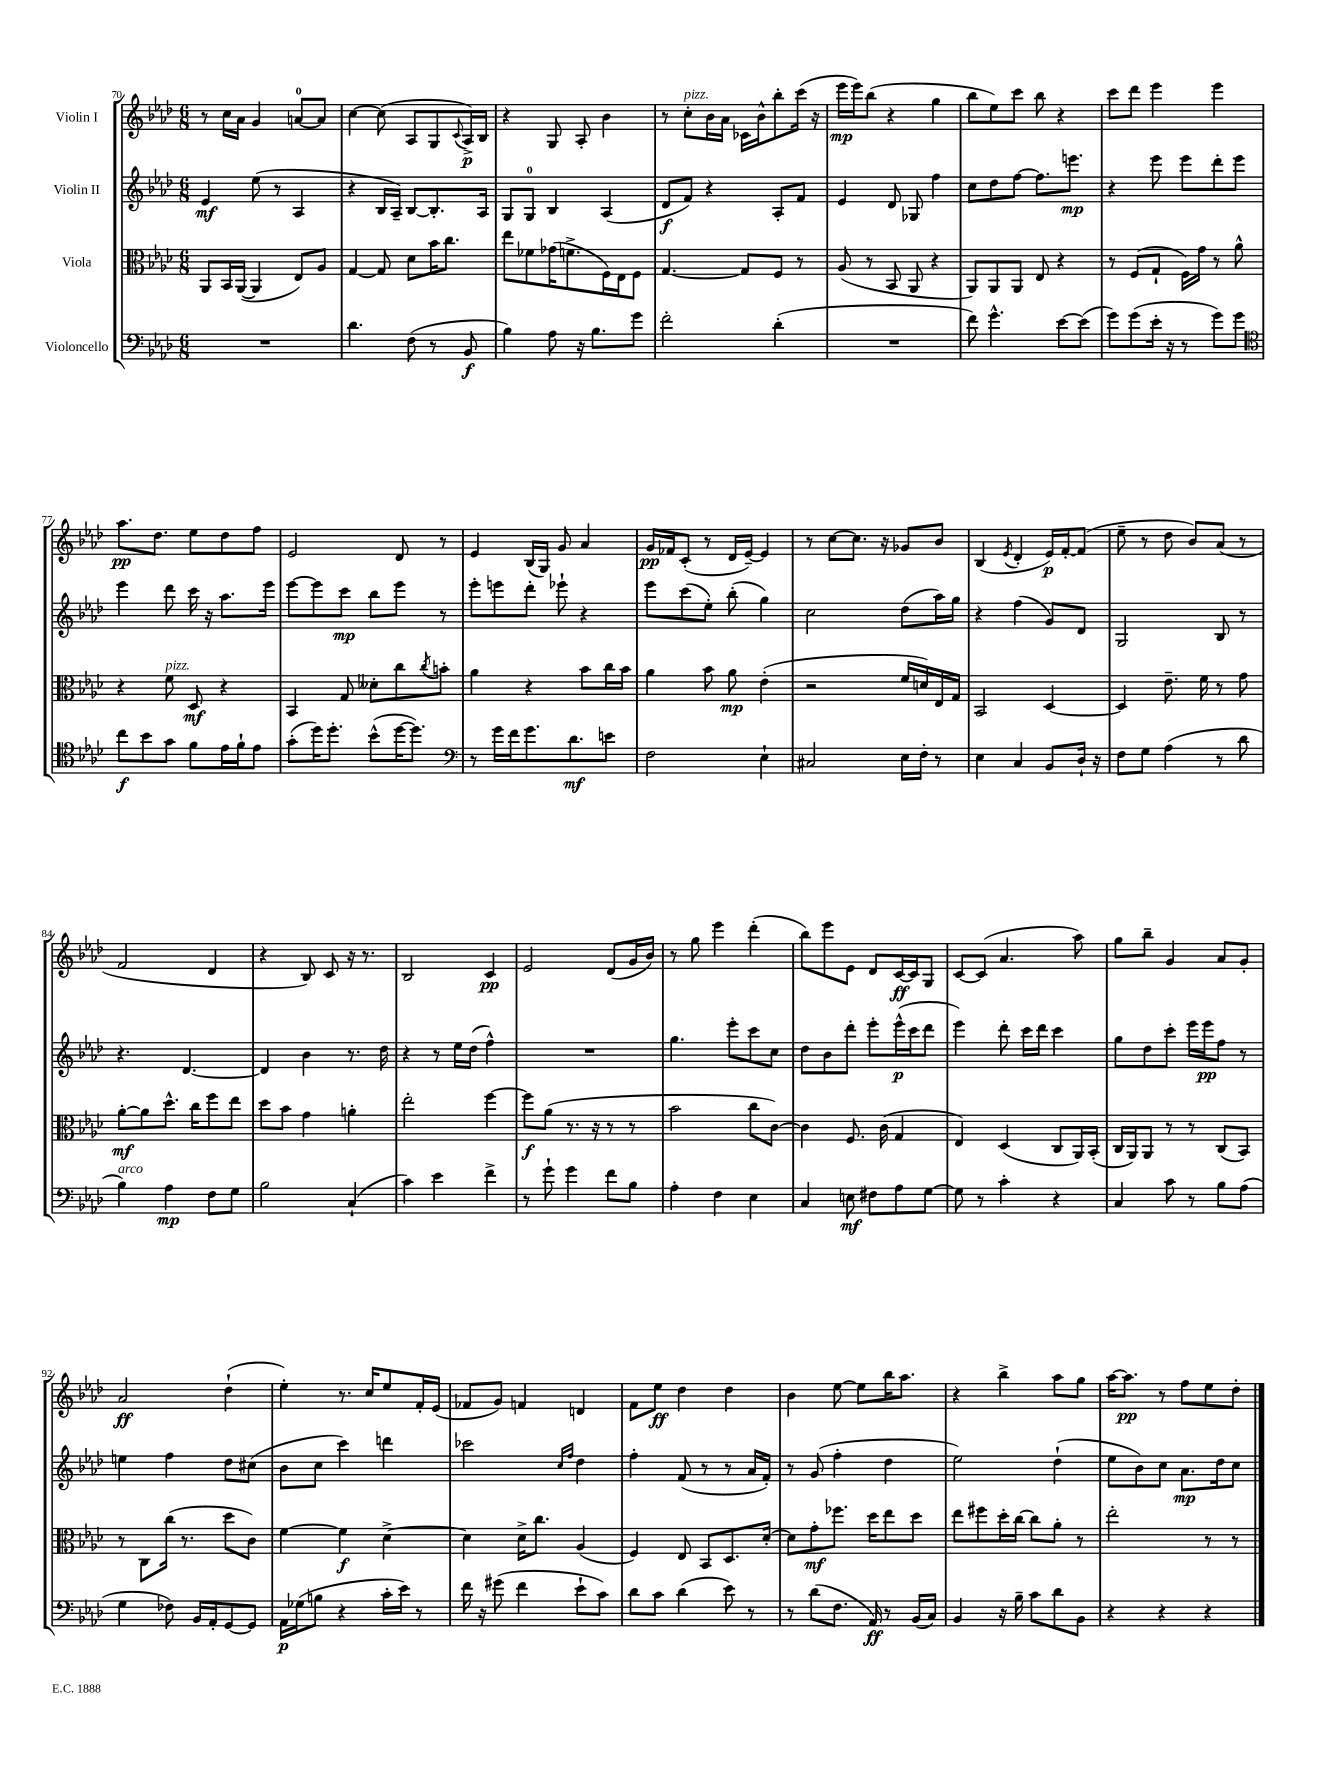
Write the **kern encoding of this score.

**kern	**kern	**kern	**kern
*staff4	*staff3	*staff2	*staff1
*clefF4	*clefC3	*clefG2	*clefG2
*k[b-e-a-d-]	*k[b-e-a-d-]	*k[b-e-a-d-]	*k[b-e-a-d-]
*M6/8	*M6/8	*M6/8	*M6/8
2.r	8AA-/L	4e-/	8r
.	16BB-/L	.	16cc\LL
.	([16AA-/JJ	.	16a-\JJ
.	4AA-/]	(8ee-\	4g/
.	.	8r	.
.	8E-/L)	4A-/	[8a/L
.	8A-/J	.	8a/]J
=	=	=	=
4.d-\	[4G/	4r	[4cc\
.	8G/]	16B-/LL	(8cc\]
.	.	16A-~/JJ)	.
(8F\	8d-\L	[8B-/L	8A-/L
8r	16b-\K	8.B-'/]	8G/
.	8.cc\J	.	.
.	.	.	8qqc/
8BB-/	.	.	16A-^/L)
.	.	16A-/Jk	16B-/JJ
=	=	=	=
4B-\)	8ee-\L	8G/L	4r
.	8f-\	8G/J	.
8A-\	(16g-\K	4B-/	8G/
.	8.f^\	.	.
16r	.	.	8A-'/
8.B-\L	.	.	.
.	16F\L)	(4A-/	4b-\
.	16E-\J	.	.
8g\J	8F\J	.	.
=	=	=	=
2f'\	[4.G/	8d-/L	8r
.	.	8f/J)	8cc'\L
.	.	4r	16b-\L
.	.	.	16a-\JJ
.	8G/]L	.	16c-\LL
.	.	.	16b-^^\J
(4d-'\	8F/J	8A-'/L	8bb-'\
.	8r	8f/J	(16ccc\Jk
.	.	.	16r
=	=	=	=
2.r	(8A-/	4e-/	16eee-\LL
.	.	.	16eee-\J)
.	8r	.	(8bb-\J
.	8BB-/	8d-/	4r
.	8AA-/	8G-/	.
.	4r	4ff\	4gg\
=	=	=	=
8f\)	8AA-/L)	8cc\L	8bb-\L
4.g^^\	8AA-/	8dd-\	8ee-\)
.	8AA-/J	[8ff\J	8ccc\J
.	8E-/	8.ff\]L	8bb-\
[8e-\L	4r	.	4r
.	.	8.eee\J	.
(8e-\]J	.	.	.
=	=	=	=
8g\L)	8r	4r	8ccc\L
(8g\	(8F/L	.	8ddd-\J
16e-'\Jk	8G`/J	8eee-\	4eee-\
16r	.	.	.
8r	16F\LL)	8eee-\L	.
.	16g\JJ	.	.
8g\L)	8r	8ddd-'\	4eee-\
8g\J	8a-^^\	8eee-\J	.
=	=	=	=
*clefC4	*	*	*
8cc\L	4r	4eee-\	8.aa-\L
8b-\	.	.	.
.	.	.	8.dd-\J
8g\J	8f\	8ddd-\	.
8f\L	8D-/	16ccc\	8ee-\L
.	.	16r	.
16e-\L	4r	8.aa-\L	8dd-\
16f`\J	.	.	.
8e-\J	.	.	8ff\J
.	.	16eee-\Jk	.
=	=	=	=
(8g'\L	4BB-/	[8eee-\L	2e-/
16dd-\K)	.	8eee-\]	.
8.dd-'\J	.	.	.
.	8G/	8ccc\J	.
(8b-^^\L	8d--'\L	8bb-\L	.
[16dd-\K	8cc\	8eee-\J	8d-/
8.dd-\]J)	.	.	.
.	8qcc/	.	.
.	8b'\J	8r	8r
=	=	=	=
*clefF4	*	*	*
8r	4a-\	8eee-'\L	4e-/
16g\LL	.	8eee\	.
16f\J	.	.	.
8.g\	4r	8ddd-'\J	(16B-/LL
.	.	.	16G/JJ)
.	.	8eee-`\	8g/
8.d-\	.	.	.
.	8b-\L	4r	4a-/
8e\J	16cc\L	.	.
.	16b-\JJ	.	.
=	=	=	=
2F\	4a-\	8eee-\L	16g/LL
.	.	.	16f-/J
.	.	(8ccc\	(8c'/J
.	8b-\	8ee-'\J)	8r
.	8a-\	(8bb-'\	16d-/LL
.	.	.	[16e-~/JJ)
4E-`\	(4e-'\	4gg\)	4e-/]
=	=	=	=
2C#/	2r	2cc\	8r
.	.	.	[8cc\L
.	.	.	8.cc\]J
.	.	.	16r
16E-\LL	16f/LL	(8dd-\L	8g-/L
16F'\JJ	16d/)	.	.
8r	16E-/	16aa-\L)	8b-/J
.	16G/JJ	16gg\JJ	.
=	=	=	=
4E-\	2BB-/	4r	(4B-/
.	.	.	8qe-/
4C/	.	(4ff\	4d-'/
8BB-/L	[4D-/	8g/L)	16e-/LL)
.	.	.	[16f'/J
16D-`/Jk	.	8d-/J	(8f/]J
16r	.	.	.
=	=	=	=
8F\L	4D-/]	2G/	8ee-~\
8G\J	.	.	8r
(4A-\	8.e-~\	.	8dd-\
.	.	.	8b-/L)
.	16f\	.	.
8r	8r	8B-/	(8a-/J
8d-\	8g\	8r	8r
=	=	=	=
4B-\)	[8a-'\L	4.r	2f/
.	8a-\]	.	.
4A-\	8.dd-^^\J	.	.
.	.	[4.d-/	.
.	16cc\LK	.	.
8F\L	8ff\	.	4d-/
8G\J	8ee-\J	.	.
=	=	=	=
2B-\	8dd-\L	4d-/]	4r
.	8b-\J	.	.
.	4g\	4b-\	8B-/)
.	.	.	8c/
(4C`/	4a'\	8.r	16r
.	.	.	8.r
.	.	16dd-\	.
=	=	=	=
4c\)	2ee-'\	4r	2B-/
4e-\	.	8r	.
.	.	16ee-\LL	.
.	.	(16dd-\JJ	.
4f^\	[4ff\	4ff^^\)	4c/
=	=	=	=
8r	8ff\]L	2.r	2e-/
8g`\	(8a-\J	.	.
4g\	8.r	.	.
.	16r	.	.
8f\L	8r	.	(8d-/L
8B-\J	8r	.	16g/L
.	.	.	16b-/JJ)
=	=	=	=
4A-'\	2b-\	4.gg\	8r
.	.	.	8gg\
4F\	.	.	4eee-\
.	.	8eee-'\L	.
4E-\	8cc\L	8ccc\	(4ddd-'\
.	[8c\J)	8cc\J	.
=	=	=	=
4C/	4c\]	8dd-\L	8bb-\L)
.	.	8b-\	8eee-\
8E\	8.F/	8ddd-'\J	8e-\J
8F#\L	.	8eee-'\L	8d-/L
.	(16c\	.	.
8A-\	4G/	(16eee-^^\L	[16c/L
.	.	16ccc\J	16c/]J
[8G\J	.	8ddd-\J	8G/J
=	=	=	=
8G\]	4E-/)	4eee-\)	[8c/L
8r	.	.	(8c/]J
4c'\	(4D-/	8ddd-'\	4.a-/
.	.	16ccc\LL	.
.	.	16ddd-\JJ	.
4r	8C/L	4ccc\	.
.	16AA-/L)	.	8aa-\)
.	(16BB-'/JJ	.	.
=	=	=	=
4C/	16C/LL	8gg\L	8gg\L
.	16AA-/J)	.	.
.	8AA-/J	8dd-\	8bb-~\J
8c\	8r	8ccc'\J	4g/
8r	8r	16eee-\LL	.
.	.	16eee-\J	.
8B-\L	(8C/L	8ff\J	8a-/L
(8A-\J	8BB-/J)	8r	8g'/J
=	=	=	=
4G\	8r	4ee\	2a-/
.	8C\L	.	.
8F-\)	(16cc\Jk	4ff\	.
.	8.r	.	.
16BB-/LL	.	.	.
16AA-'/J	.	.	.
[8GG/	8dd-\L	8dd-\L	(4dd-`\
8GG/]J	8c\J)	(8cc#\J	.
=	=	=	=
16AA-\LL	[4f\	8b-\L	4ee-'\)
(16G-\J	.	.	.
8B\J	.	8cc\J	.
4r	4f\]	4ccc\)	8.r
.	.	.	16cc/LK
16c'\LL	[4d-^\	4ddd\	8ee-/
16e-\JJ)	.	.	.
8r	.	.	16f'/L
.	.	.	(16e-/JJ
=	=	=	=
16f\	4d-\]	2ccc-\	8f-/L
16r	.	.	.
(8g#\	.	.	8g/J)
4f\	16d-^\LK	.	4f/
.	8.cc\J	.	.
.	.	16qqcc/LL	.
.	.	16qqff/JJ	.
8e-`\L	(4A-/	4dd-\	4d/
8c\J)	.	.	.
=	=	=	=
8d-\L	4F/)	4ff'\	8f\L
8c\J	.	.	8ee-\J
(4d-\	8E-/	(8f/	4dd-\
.	8BB-/L	8r	.
8e-\)	8.D-/	8r	4dd-\
8r	.	16a-/LL	.
.	[16d-'/Jk	16f'/JJ)	.
=	=	=	=
8r	8d-\]L	8r	4b-\
(8d-\L	8g'\	(8g/	.
8.F\J	8.ff-\J	4ff'\	[8ee-\
.	.	.	8ee-\]L
16AA-/)	16dd-\LK	.	.
8r	8ee-\	4dd-\	16bb-\K
.	.	.	8.aa-\J
(16BB-/LL	8dd-\J	.	.
16C/JJ)	.	.	.
=	=	=	=
4BB-/	8ee-\L	2ee-\)	4r
.	8ff#\	.	.
16r	16dd-'\L	.	4bb-^\
16B-~\	[16cc\JJ	.	.
8c\L	8cc\]L	.	.
8d-\	8a-'\J	(4dd-`\	8aa-\L
8BB-\J	8r	.	8gg\J
=	=	=	=
4r	2ee-'\	8ee-\L	[16aa-\LK
.	.	.	8.aa-\]J
.	.	8b-\)	.
4r	.	8cc\J	8r
.	.	8.a-\L	8ff\L
4r	8r	.	8ee-\
.	.	16dd-\k	.
.	8r	8cc\J	8dd-'\J
==	==	==	==
*-	*-	*-	*-
